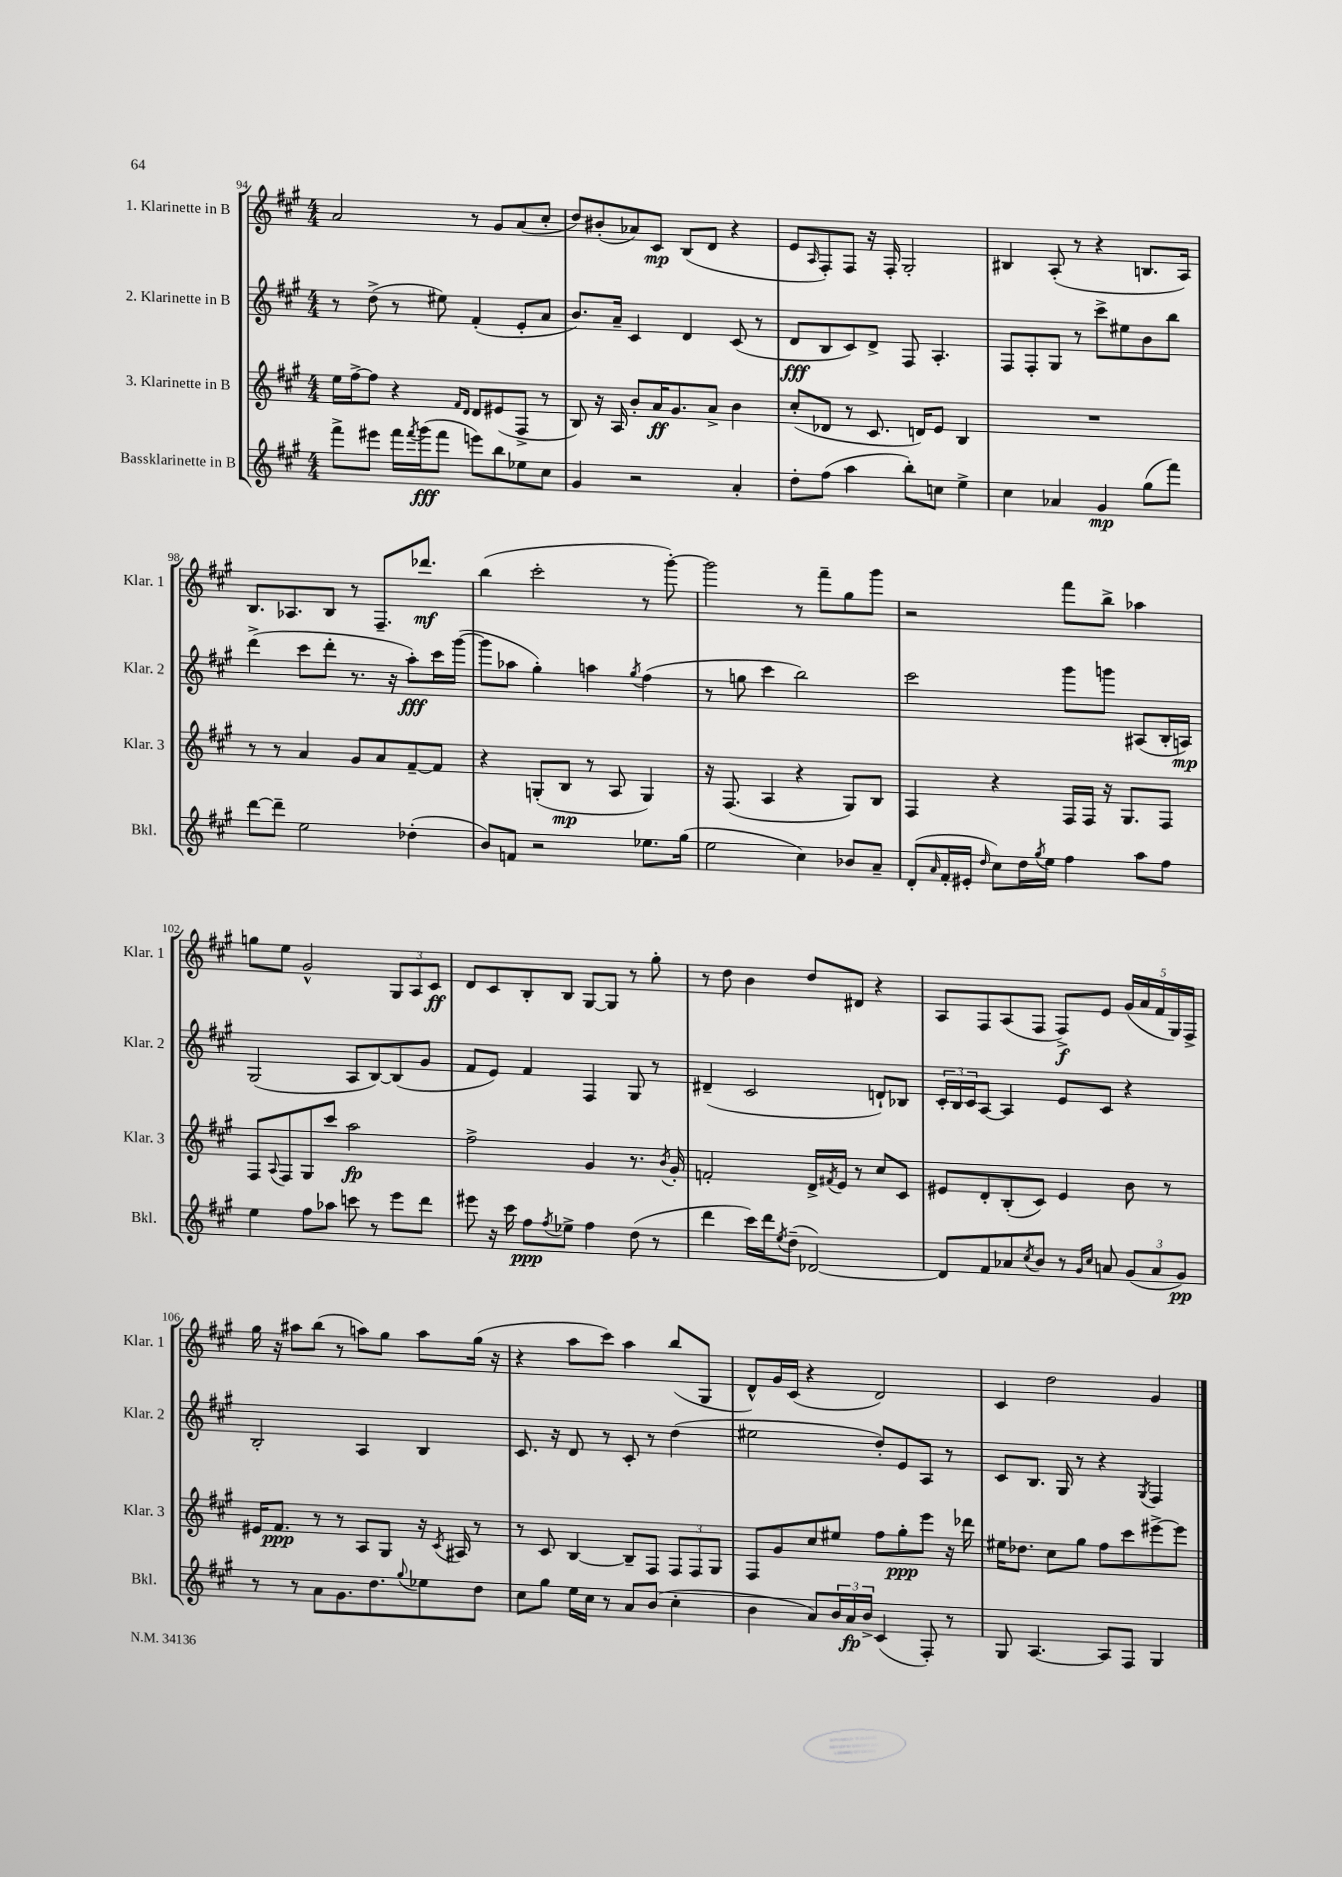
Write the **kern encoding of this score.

**kern	**kern	**kern	**kern
*staff4	*staff3	*staff2	*staff1
*clefG2	*clefG2	*clefG2	*clefG2
*k[f#c#g#]	*k[f#c#g#]	*k[f#c#g#]	*k[f#c#g#]
*M4/4	*M4/4	*M4/4	*M4/4
8fff#^	16ee	8r	2a
.	[16ff#^	.	.
8eee#	8ff#]	(8dd^	.
16fff#	4r	8r	.
8qfff#	.	.	.
(16ggg#	.	.	.
8fff#	.	8ee#)	.
.	16qqf#	.	.
.	16qqd	.	.
8eee)	8d	(4f#'	8r
8bb	(8e#	.	8g#
8ee-	8F#^	8e'	(8a
8cc#	8r	8a	8cc#'
=	=	=	=
4g#	8B)	8.b)	8dd)
.	16r	.	(8b#'
.	16A	16a~	.
2r	8b'	4c#	8a-)
.	16a	.	8c#
.	8.g#	.	.
.	.	4d	(8B
.	8a^	.	8d
4a'	4b	(8c#	4r
.	.	8r	.
=	=	=	=
8dd'	(8cc#'	8d	8e
.	.	.	16qqA
(8ff#	8d-	8B	8F#')
4aa	8r	8c#)	8F#
.	8.c#	8d^	16r
.	.	.	16F#'
8bb')	.	8F#	2G#'
.	16d)	.	.
8cc	8e	4.A'	.
4ee^	4B	.	.
=	=	=	=
4cc#	1r	8F#	4B#
.	.	8F#'	.
4a-	.	8G#	(8A'
.	.	8r	8r
4g#	.	8ccc#^	4r
.	.	8ee#	.
(8gg#	.	8b	8.B
8fff#)	.	8bb	.
.	.	.	16A)
=	=	=	=
[8ddd	8r	(4ddd^	8.B
8ddd~]	8r	.	.
.	.	.	8.A-
2ee	4a	8ccc#	.
.	.	8ddd'	8B
.	8g#	8.r	8r
.	8a	.	8.F#~
.	.	16r	.
(4dd-'	[8f#~	8aa')	.
.	.	.	8.ddd-
.	8f#]	16ccc#	.
.	.	([16ggg#	.
=	=	=	=
8b)	4r	8ggg#]	(4bb
8f	.	8aa-	.
2r	(8G'	4gg#')	2ccc#'
.	8B	.	.
.	8r	4aa	.
.	8A	.	.
.	.	8qgg#	.
8.ee-	4G)	(4ff#	8r
.	.	.	[8ggg#')
(16gg#	.	.	.
=	=	=	=
2ee	16r	8r	2ggg#]
.	(8.F#	.	.
.	.	8gg	.
.	4A	4ccc#	.
4cc#)	4r	2bb)	8r
.	.	.	8fff#~
8b-	8G#)	.	8gg#
8a~	8B	.	8ggg#
=	=	=	=
(8d'	4F#	2ccc#	2r
16qqa	.	.	.
16f#'	.	.	.
16e#'	.	.	.
16qqdd	.	.	.
8cc#)	4r	.	.
16dd	.	.	.
8qgg#	.	.	.
16ee	.	.	.
4ff#	16F#	8ggg#	8fff#
.	16F#	.	.
.	16r	8ggg	8bb^
.	8.G#	.	.
8aa	.	(8A#	4aa-
8ff#	8F#	16B'	.
.	.	16A)	.
=	=	=	=
4ee	8F#	(2G#	8gg
.	8qqA	.	.
.	8F#	.	8ee
8ff#	8G#	.	2g#^^
8aa-	8ccc#	.	.
8ccc	2aa	8A	.
8r	.	[8B)	.
8eee	.	(8B]	12G#
.	.	.	12A
8ddd	.	8g#	.
.	.	.	12c#
=	=	=	=
8eee#	2ff#^	8f#	8d
16r	.	8e)	8c#
16ccc#	.	.	.
8ff#	.	4f#	8B'
8qff#	.	.	.
8ee-^	.	.	8B
4ff#	4g#	4F#	[8G#
.	.	.	8G#]
(8dd	8.r	8G#	8r
8r	.	8r	8gg#'
.	8qb	.	.
.	16g#'	.	.
=	=	=	=
4ddd	2f'	(4d#~	8r
.	.	.	8dd
16ccc#)	.	2c#	4b
16ddd	.	.	.
8qee	.	.	.
(8dd~	.	.	.
[2d-)	16d^	.	8dd
.	8qf#	.	.
.	16e	.	.
.	8r	.	8d#
.	8cc#	8d`)	4r
.	8c#	8B-	.
=	=	=	=
8d-]	8e#	24c#'	8A
.	.	24B	.
.	.	24c#	.
8f#	8d'	[8A	8F#
8a-	(8B'	4A]	(8A
8qcc#	.	.	.
8b	8c#)	.	8F#
8r	4e#	8e	8F#^)
16qqg#	.	.	.
16qqcc#	.	.	.
8a	.	8c#	8e
(12g#	8b	4r	(20g#
.	.	.	20a
12a	.	.	.
.	.	.	20f#
.	8r	.	.
.	.	.	20G#)
12g#)	.	.	.
.	.	.	20F#^
=	=	=	=
8r	16e#	2B'	16gg#
.	8.f#	.	16r
8r	.	.	8aa#
8a	8r	.	(8bb
8.g#	8r	.	8r
.	8A	4A	8aa)
8.dd	.	.	.
.	8G#	.	8gg#
8qqgg#	.	.	.
8ee-	16r	4B	8aa
.	8qc#	.	.
.	16A#	.	.
8dd	8r	.	(16gg#
.	.	.	16r
=	=	=	=
8cc#	8r	8.c#	4r
8gg#	8c#	.	.
.	.	16r	.
16ee	[4B	8d	8aa
16cc#	.	.	.
8r	.	8r	8ccc#)
8a	8B~]	8c#'	4aa
(8b	8F#	8r	.
4cc#'	12F#	(4dd	(8bb
.	12F#	.	.
.	.	.	8G#
.	12G#	.	.
=	=	=	=
4b	8F#	2ee#	8d^^)
.	8g#	.	16g#
.	.	.	(16c#
8a)	8cc#	.	4r
24b	8ee#	.	.
24a	.	.	.
24b^	.	.	.
(4c#	8ff#	8dd')	2d)
.	8gg#'	8e	.
8F#')	8eee	8A	.
8r	16r	8r	.
.	16ddd-	.	.
=	=	=	=
8G#	16ee#	8c#	4c#
.	8.dd-	.	.
[4.A	.	8.B	.
.	8cc#	.	2dd
.	.	16G#	.
.	8gg#	8r	.
8A]	8ff#	4r	.
8F#	8ccc#	.	.
.	.	8qG#	.
4G#	[8eee#^	4F#	4g#
.	8eee#]	.	.
==	==	==	==
*-	*-	*-	*-
